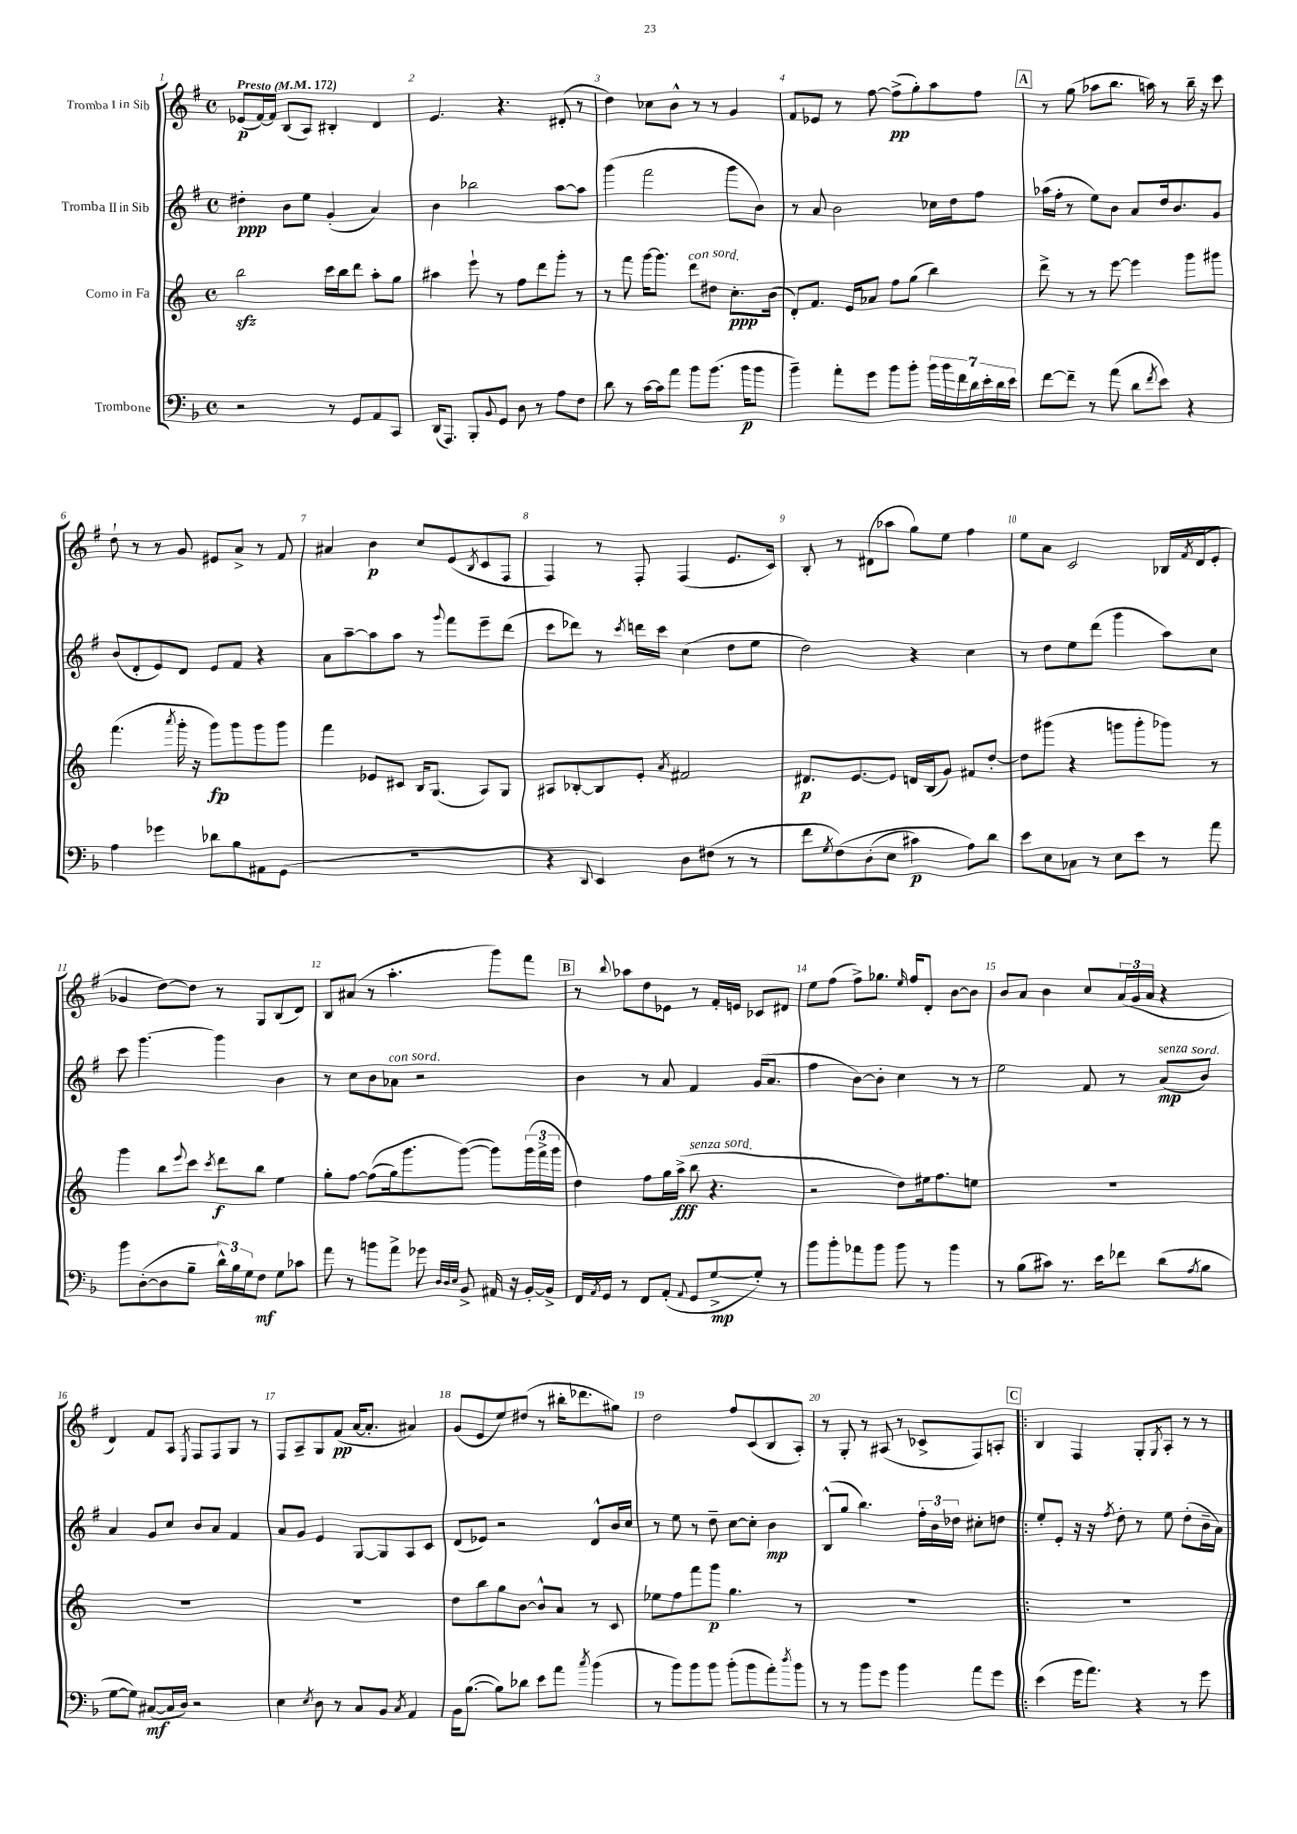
<<
\new StaffGroup <<
\new Staff = "s0" \with { instrumentName = "Tromba I in Sib" } {
    \clef treble \key g \major \defaultTimeSignature \time 4/4 \tempo "Presto" 4 = 172
    ees'8\p( fis'16~) fis'16 b8( a8) bis4-. d'4 |
    e'4. r4. dis'8-.( r8 |
    d''4) ces''8 b'8-^ r8 r8 g'4 |
    fis'8 ees'8 r8 fis''8~ fis''8->\pp( g''8-.) a''8 fis''8 |
    \mark \markup { \box "A" } r8 g''8( aes''8 b''8. a''16) r8 b''16-- r16 c'''8 |
    d''8-! r8 r8 g'8 eis'8 a'8-> r8 fis'8 |
    ais'4 b'4\p c''8 e'8( \acciaccatura { b8 } c'8 fis8 |
    fis4) r8 fis8-. fis4( e'8. c'16) |
    b8-. r8 dis'8( aes''8 g''8) e''8 fis''4 |
    e''8 a'8 c'2 bes16 \acciaccatura { fis'8 } d'16( e'8-. |
    ges'4 d''8~) d''8 r8 g8 b8( d'8) |
    b8 ais'8( r8 a''4.-. g'''8) fis'''8 |
    \mark \markup { \box "B" } r8 \appoggiatura { b''8 } aes''8 d''8 ees'8 r8 fis'16-. e'16 ces'8 dis'8 |
    e''8 fis''8( fis''8->) ges''8. \grace { e''16 } fis''16 d'8-. b'8~ b'8 |
    b'8 a'8 b'4 c''8 \tuplet 3/2 { a'16( g'16 a'16 } r4 |
    d'4) fis'8 a8 \acciaccatura { e8 } fis8 fis8 g8 r8 |
    fis8 a8-- g8 fis'8\pp( a'16~ a'8.-. ais'4) |
    g'8( e'8 e''8) dis''8( r8 bis''16-. des'''8. gis''8) |
    d''2 fis''8 c'8( b8 a8-.) |
    r8 g8-. r8 ais8( r8 ces'8-> fis8) a8-. |
    \mark \markup { \box "C" } \bar ".|:" b4 fis4 g8-. \acciaccatura { g8 } a8-. r8 r8 \bar "|." |
}
\new Staff = "s1" \with { instrumentName = "Tromba II in Sib" } {
    \clef treble \key g \major \defaultTimeSignature \time 4/4
    dis''4-.\ppp b'8 e''8 g'4-.( a'4) |
    b'4 bes''2 a''8~ a''8 |
    g'''4( fis'''2 g'''8 b'8) |
    r8 a'8 b'2 ces''16 d''16 fis''8 |
    \mark \markup { \box "A" } aes''16( fis''16-. r8 e''8) b'8 a'8 d''16 b'8. g'8 |
    b'8( d'8-. e'8) d'8 e'8 fis'8 r4 |
    a'8 a''8~-- a''8 a''8 r8 \appoggiatura { g'''8 } fis'''8 e'''8-- d'''8( |
    c'''8 des'''8) r8 \acciaccatura { c'''8 } d'''16 c'''16 c''4( d''8 e''8 |
    d''2) r4 c''4 |
    r8 d''8 e''8 d'''8( g'''4 a''8) c''8 |
    c'''8 g'''4.~ g'''4 b'4 |
    r8 c''8 b'8 aes'8^\markup { \italic "con sord." } r2 |
    \mark \markup { \box "B" } b'4 r8 a'8 fis'4 g'16( a'8. |
    fis''4 b'8~) b'8-. c''4 r8 r8 |
    e''2 fis'8 r8 a'8\mp^\markup { \italic "senza sord." }( b'8) |
    a'4 g'8 c''8 b'8 a'8 fis'4 |
    a'8 g'8 e'4 g8~ g8 a8 c'8 |
    d'8( ees'8) r2 d'8-^ b'16 c''16 |
    r8 e''8 r8 d''8-- c''8~ c''8-. b'4\mp |
    b8-^( g''8 b''4.) \tuplet 3/2 { fis''16-. b'16 des''16 } cis''8-. d''8 |
    \mark \markup { \box "C" } \bar ".|:" e''8-. e'8-. r16 r16 \acciaccatura { fis''8 } d''8-. r8 e''8 d''8-.( b'16-- a'16) \bar "|." |
}
\new Staff = "s2" \with { instrumentName = "Corno in Fa" } {
    \clef treble \key c \major \defaultTimeSignature \time 4/4
    b''2\sfz c'''16 b''16 d'''8 a''8-. g''8 |
    ais''4 e'''8-! r8 f''8 d'''8 g'''8-. r8 |
    r8 f'''8 g'''16~ g'''8. d'''8^\markup { \italic "con sord." } dis''8 c''8.-.\ppp b'16( |
    d'8-.) f'8. e'16 aes'8 f''8 g''8( b''4) |
    \mark \markup { \box "A" } d'''8-> r8 r8 e'''8~ e'''4 g'''8 gis'''8 |
    f'''4.( \acciaccatura { a'''8 } g'''16-. r16 g'''8\fp) g'''8 g'''8 g'''8 |
    f'''4 ees'8 cis'8 b16 g8.( a8) g8 |
    ais8 bes8~-. bes8 e'8-. \acciaccatura { a'8 } fis'2 |
    dis'8.\p e'8.~ e'8 d'16 b16( g'8) fis'8 d''8~-. |
    d''8 gis'''8( r4 g'''8 g'''8-. ges'''8) r8 |
    g'''4 b''8 \appoggiatura { e'''8 } c'''8 \acciaccatura { c'''8 } d'''8\f b''8 e''4 |
    g''8-. f''8~ f''8(\( g''16) g'''8. g'''8~(\) g'''8) \tuplet 3/2 { g'''16( f'''16-> g'''16 } |
    \mark \markup { \box "B" } d''4) f''8 g''16 a''16->\fff( b''8^\markup { \italic "senza sord." } r4. |
    r2 d''8) eis''16 f''8. e''8 |
    R1 |
    R1 |
    R1 |
    d''8 b''8 g''8 b'8~ b'8-^ a'8 r8 c'8 |
    ees''8 f''8 f'''8 g'''8\p g''4. r8 |
    R1 |
    \mark \markup { \box "C" } \bar ".|:" R1 \bar "|." |
}
\new Staff = "s3" \with { instrumentName = "Trombone" } {
    \clef bass \key f \major \defaultTimeSignature \time 4/4
    r2 r8 g,8 a,8 c,8 |
    d,16( a,,8.) bes,,8-. \appoggiatura { bes,8 } g,8 d8 r8 a8 f8 |
    d'8 r8 c'16~ c'16 a'8 bes'8 bes'8.( bes'16\p bes'8 |
    bes'4--) a'8-. g'8 bes'8 bes'8-. \tuplet 7/4 { bes'16 bes'16 f'16 d'16 e'16-. d'16 e'16 } |
    \mark \markup { \box "A" } f'8~ f'8-- r8 a'8( d'8 \acciaccatura { f'8 } e'8) r4 |
    a4 ges'4 des'8 bes8 ais,8 g,8( |
    R1 |
    r4 \appoggiatura { d,8 } e,4) d8 fis8( r8 r8 |
    f'8 \acciaccatura { g8 } f8)\( d8-.( e8 cis'4\p) a8\) d'8 |
    e'8 e8 ces8 r8 e8 e'8 r8 a'8 |
    bes'8 d8~-.( d8 bes8-- \tuplet 3/2 { d'16-^) bes16 g16 } f8\mf g8 ces'8 |
    a'8 r8 b'8 a'8-> ges'8 \grace { d32 d32 e32 } bes,8-> ais,16 r16 bes,16~-. bes,16-> |
    \mark \markup { \box "B" } f,16 \acciaccatura { a,8 } g,16 r8 f,8 a,8-.( \appoggiatura { a,8 } g,8 g8~->\mp g8-.) r8 |
    bes'8 bes'8-. aes'8 bes'8 bes'8 r8 bes'4 |
    r8 bes8( cis'8) r8. e'16 fes'8 d'8( \acciaccatura { a8 } bes8 |
    g8~ g8) cis8~\mf( cis16 d16) r2 |
    e4 \acciaccatura { e8 } d8 r8 c8 bes,8 \acciaccatura { c8 } a,4 |
    bes,16 bes8.~( bes8) des'8 e'8 a'8 \acciaccatura { c''8 } bes'4( |
    r8 bes'8) bes'8 bes'8 bes'8-.( bes'8 a'8-.) \acciaccatura { d''8 } bes'8 |
    r8 r8 bes'8 g'8 bes'4 a'8 g'8 |
    \mark \markup { \box "C" } \bar ".|:" e'4( g'16 a'8.) r4 r8 g'8 \bar "|." |
}
>>
>>
\layout { \context { \Score \override BarNumber.break-visibility = ##(#f #t #t) barNumberVisibility = #all-bar-numbers-visible } }
